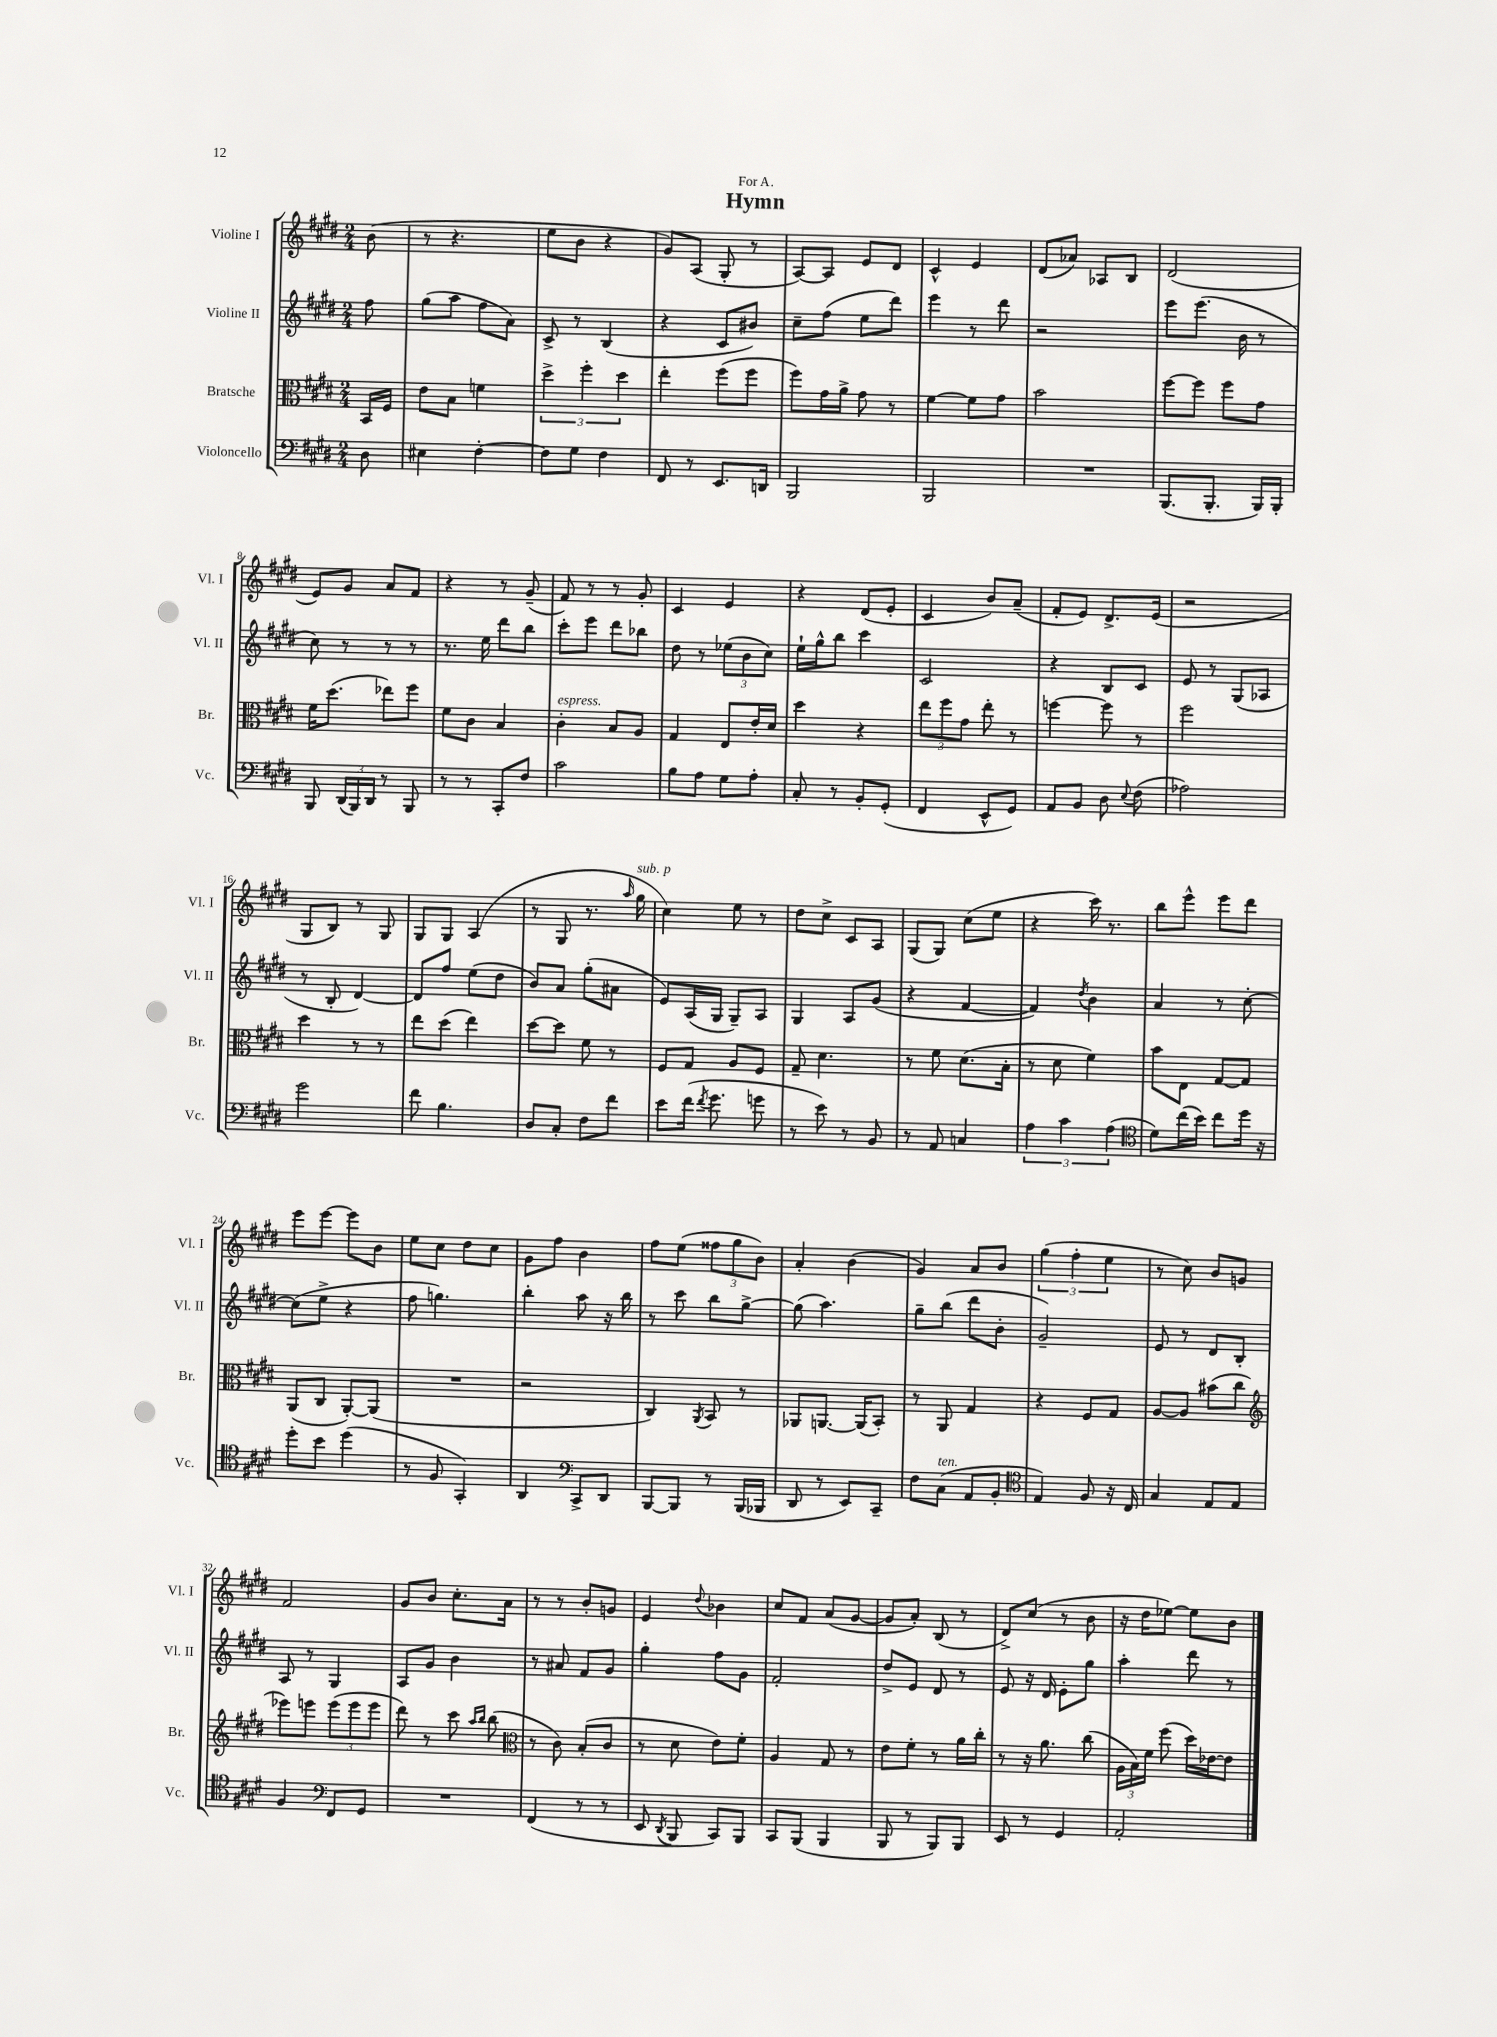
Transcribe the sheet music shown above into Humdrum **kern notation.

**kern	**kern	**kern	**kern
*part4	*part3	*part2	*part1
*staff4	*staff3	*staff2	*staff1
*I"Violoncello	*I"Bratsche	*I"Violine II	*I"Violine I
*I'Vc.	*I'Br.	*I'Vl. II	*I'Vl. I
*clefF4	*clefC3	*clefG2	*clefG2
*k[f#c#g#d#]	*k[f#c#g#d#]	*k[f#c#g#d#]	*k[f#c#g#d#]
*M2/4	*M2/4	*M2/4	*M2/4
=	=	=	=
8D#\	16BB/LL	8ff#\	(8b\
.	16F#/JJ	.	.
=1	=1	=1	=1
4E#X\	8e\L	(8gg#\L	8r
.	8B\J	8aa\J	4.r
[4F#'\	4fn\	8ff#\L	.
.	.	8a\J)	.
=2	=2	=2	=2
8F#\L]	6dd#^\	8c#^/	8ee\L
8G#\J	.	8r	8b\J
.	6ff#'\	.	.
4F#\	.	(4B/	4r
.	6dd#\	.	.
=3	=3	=3	=3
8FF#/	4ee'\	4r	8g#/L)
8r	.	.	(8A/J
8.EE/L	(8ff#\L	8c#/L	8G#'/
.	8ff#\J	8b#X/J)	8r
16DDn/Jk	.	.	.
=4	=4	=4	=4
2BBB/	8ff#\L)	8cc#~\L	[8A/L)
.	16g#\L	(8ff#\J	8A/J]
.	16a^\JJ	.	.
.	8g#\	8ee\L	8e/L
.	8r	8ddd#\J)	8d#/J
=5	=5	=5	=5
2BBB/	[4f#\	4eee\	4c#^^/
.	8f#\L]	8r	4e/
.	8g#\J	8ddd#\	.
=6	=6	=6	=6
2r	2b\	2r	(8d#/L
.	.	.	8a-X/J)
.	.	.	8A-X/L
.	.	.	8B/J
=7	=7	=7	=7
(8.BBB/L	[8ff#\L	8eee\L	(2d#/
.	8ff#\J]	(8.eee\J	.
8.BBB'/J	.	.	.
.	8ff#\L	.	.
.	.	16b\	.
16BBB/LL)	8g#\J	8r	.
16BBB'/JJ	.	.	.
!!LO:LB:g=z
=8	=8	=8	=8
8BBB/	16f#\KL	8cc#\)	8e/L)
.	(8.dd#\J	.	.
(24DD#/LL	.	8r	8g#/J
24BBB/)	.	.	.
24DD#/JJ	.	.	.
8r	8ee-X\L)	8r	8a/L
8BBB/	8ff#\J	8r	8f#/J
=9	=9	=9	=9
8r	8f#\L	8.r	4r
8r	8c#\J	.	.
.	.	16ee\	.
8CC#'/L	4B/	8ddd#\L	8r
8F#/J	.	8bb\J	(8g#~/
=10	=10	=10	=10
!	!LO:TX:a:i:t=espress.	!	!
2c#\	4c#'\	8ccc#'\L	8f#/)
.	.	8eee\J	8r
.	8B/L	8ddd#\L	8r
.	8A/J	8bb-X\J	8g#'/
=11	=11	=11	=11
8B\L	4G#/	8dd#\	4c#/
8A\J	.	8r	.
8G#\L	8E/L	(12ee-X\L	4e/
.	.	12b\	.
8A'\J	16e'/L	.	.
.	.	12cc#\J)	.
.	16d#/JJ	.	.
=12	=12	=12	=12
8C#'/	4dd#\	16ee`\LL	4r
.	.	16gg#^^\J	.
8r	.	8bb\J	.
8BB'/L	4r	4ccc#\	(8d#/L
(8GG#'/J	.	.	8e'/J
=13	=13	=13	=13
4FF#/	12ee\L	2c#/	4c#/
.	12ff#\	.	.
.	12g#\J	.	.
8EE^^/L	8ee'\	.	8b/L)
8GG#/J)	8r	.	(8a~/J
=14	=14	=14	=14
8AA/L	[4ffn\	4r	8f#'/L
8BB/J	.	.	8e/J)
8D#\	8ff\]	8B/L	8.d#^/L
8qqE/	.	.	.
(8F#\	8r	8c#/J	.
.	.	.	(16e/Jk
=15	=15	=15	=15
2A-X\)	2ff#\	8e/	2r
.	.	8r	.
.	.	(8G#/L	.
.	.	8A-X/J	.
!!LO:LB:g=z
=16	=16	=16	=16
2g#\	4dd#\	8r	8G#/L
.	.	8B'/	8B/J)
.	8r	[4d#/)	8r
.	8r	.	8G#/
=17	=17	=17	=17
8f#\	8ee\L	8d#/L]	8G#/L
4.B\	(8dd#\J	8ff#/J	8G#/J
.	4ee\)	(8ee\L	(4A/
.	.	8dd#\J	.
=18	=18	=18	=18
8D#/L	[8dd#\L	8b/L)	8r
8C#'/J	8dd#\J]	8a/J	8G#/
8F#\L	8f#\	(8gg#'\L	8.r
8f#\J	8r	8a#X\J	.
.	.	.	16qqaa/
!	!	!	!LO:TX:a:i:t=sub. p
.	.	.	16gg#\
=19	=19	=19	=19
8e\L	8F#/L	8e/L)	4cc#\)
(16f#\Jk	8G#/J	(16A/L	.
8qf#/	.	.	.
8.g#\	.	16G#/JJ	.
.	8A/L	8G#~/L)	8ee\
8gn\	8F#/J	8A/J	8r
=20	=20	=20	=20
8r	8G#~/	4G#/	8dd#\L
8e\)	4.d#\	.	8cc#^\J
8r	.	8A/L	8c#/L
8BB/	.	(8g#/J	8A/J
=21	=21	=21	=21
8r	8r	4r	(8G#/L
8AA/	8f#\	.	8G#/J)
4Cn/	(8.d#\L	[4f#/	(8cc#\L
.	.	.	8ee\J
.	16B'\Jk	.	.
=22	=22	=22	=22
6A\	8r	4f#/])	4r
.	8d#\	.	.
6c#\	.	.	.
.	.	8qdd#/	.
.	4f#\)	4b\	16ccc#\)
.	.	.	8.r
(6A\	.	.	.
=23	=23	=23	=23
*clefC4	*	*	*
8d#\L)	8b\L	4a/	8bb\L
(16cc#\L	8E\J	.	8eee^^\J
16b\JJ)	.	.	.
8cc#\L	[8G#/L	8r	8eee\L
16dd#\Jk	8G#/J]	[8cc#'\	8ddd#\J
16r	.	.	.
!!LO:LB:g=z
=24	=24	=24	=24
8dd#'\L	(8AA/L	(8cc#\L]	8eee\L
8b\J	8C#/J	8ee^\J	[8eee\J
(4dd#\	[8AA'/L)	4r	8eee\L]
.	(8AA/J]	.	8b\J
=25	=25	=25	=25
8r	2r	8ff#\	8ee\L
8F#/	.	4.ggn\)	8cc#\J
4GG#'/)	.	.	8dd#\L
.	.	.	8cc#\J
=26	=26	=26	=26
4AA/	2r	4bb'\	8g#\L
.	.	.	8ff#\J
*clefF4	*	*	*
8CC#^/L	.	8aa\	4b\
8DD#/J	.	16r	.
.	.	16bb\	.
=27	=27	=27	=27
[8BBB/L	4C#/)	8r	8ff#\L
8BBB/J]	.	8ccc#\	(8ee\J
.	8qAA/	.	.
8r	8BB/	8bb\L	12ff##X\L
.	.	.	12gg#\
(16BBB/LL	8r	[8gg#^\J	.
.	.	.	12b\J)
16BBB-X/JJ	.	.	.
=28	=28	=28	=28
8DD#/	8AA-X/L	(8gg#\]	4a'/
8r	[8.AAn/J	4.aa\)	.
8EE/L)	.	.	(4b\
.	(16AA/KL]	.	.
8CC#~/J	8BB'/J)	.	.
=29	=29	=29	=29
8F#\L	8r	8gg#~\L	4g#/)
!LO:TX:a:i:t=ten.	!	!	!
(8C#\J	8AA/	(8bb\J	.
8AA/L	4G#/	8ddd#\L	8a/L
8BB'/J	.	8b'\J	8b/J
=30	=30	=30	=30
*clefC4	*	*	*
4E/)	4r	2g#~/)	(6gg#\
.	.	.	6ff#'\
8F#/	8F#/L	.	.
.	.	.	6ee\
16r	8G#/J	.	.
16C#/	.	.	.
=31	=31	=31	=31
4G#/	[8A/L	8e/	8r
.	8A/J]	8r	8cc#\)
8E/L	(8b#X\L	8d#/L	8b/L
8E/J	8cc#\J	8B'/J	8gn/J
!!LO:LB:g=z
=32	=32	=32	=32
*	*clefG2	*	*
4F#/	8eee-X\L)	8A/	2f#/
.	8eeen\J	8r	.
*clefF4	*	*	*
8FF#/L	(12eee\L	4G#/	.
.	12eee\	.	.
8GG#/J	.	.	.
.	12eee\J	.	.
=33	=33	=33	=33
2r	8ddd#\)	8A/L	8g#/L
.	8r	8g#/J	8b/J
.	8ccc#\	4b\	8.cc#'\L
.	16qqaa/LL	.	.
.	16qqbb/JJ	.	.
.	(8bb\	.	.
.	.	.	16a\Jk
=34	=34	=34	=34
*	*clefC3	*	*
(4FF#/	8r	8r	8r
.	8c#\)	8a#X/	8r
8r	(8B'/L	8f#/L	8b'/L
8r	8c#/J	8g#/J	8gn/J
=35	=35	=35	=35
8EE/	8r	4gg#'\	4e/
8qDD#/	.	.	.
8BBB/	8d#\	.	.
.	.	.	8qqdd#/
8CC#/L)	8e\L)	8ff#\L	4b-X\
8BBB/J	8f#'\J	8g#\J	.
=36	=36	=36	=36
8CC#/L	4A/	2f#'/	8cc#/L
(8BBB/J	.	.	8f#/J
4BBB/	8G#/	.	(8a/L
.	8r	.	[8g#/J
=37	=37	=37	=37
8BBB/	8e\L	8dd#^/L	8g#/L]
8r	8f#'\J	8e/J	8a'/J)
8BBB/L)	8r	8d#/	(8B/
8BBB/J	16a\LL	8r	8r
.	16cc#'\JJ	.	.
=38	=38	=38	=38
8EE/	8r	8e/	8d#^/L)
8r	16r	16r	(8cc#/J
.	8.a\	16d#/	.
4GG#/	.	8e'\L	8r
.	(8cc#\	8gg#\J	8b\
=39	=39	=39	=39
2AA'/	24A\LL	4aa'\	16r
.	24B\)	.	.
.	.	.	16dd#\KL
.	24f#\JJ	.	.
.	(8ff#\	.	[8ee-X\J)
.	16dd#\LL)	8ddd#\	8ee-\L]
.	[16e-X\J	.	.
.	8e-\J]	8r	8b\J
==	==	==	==
*-	*-	*-	*-
